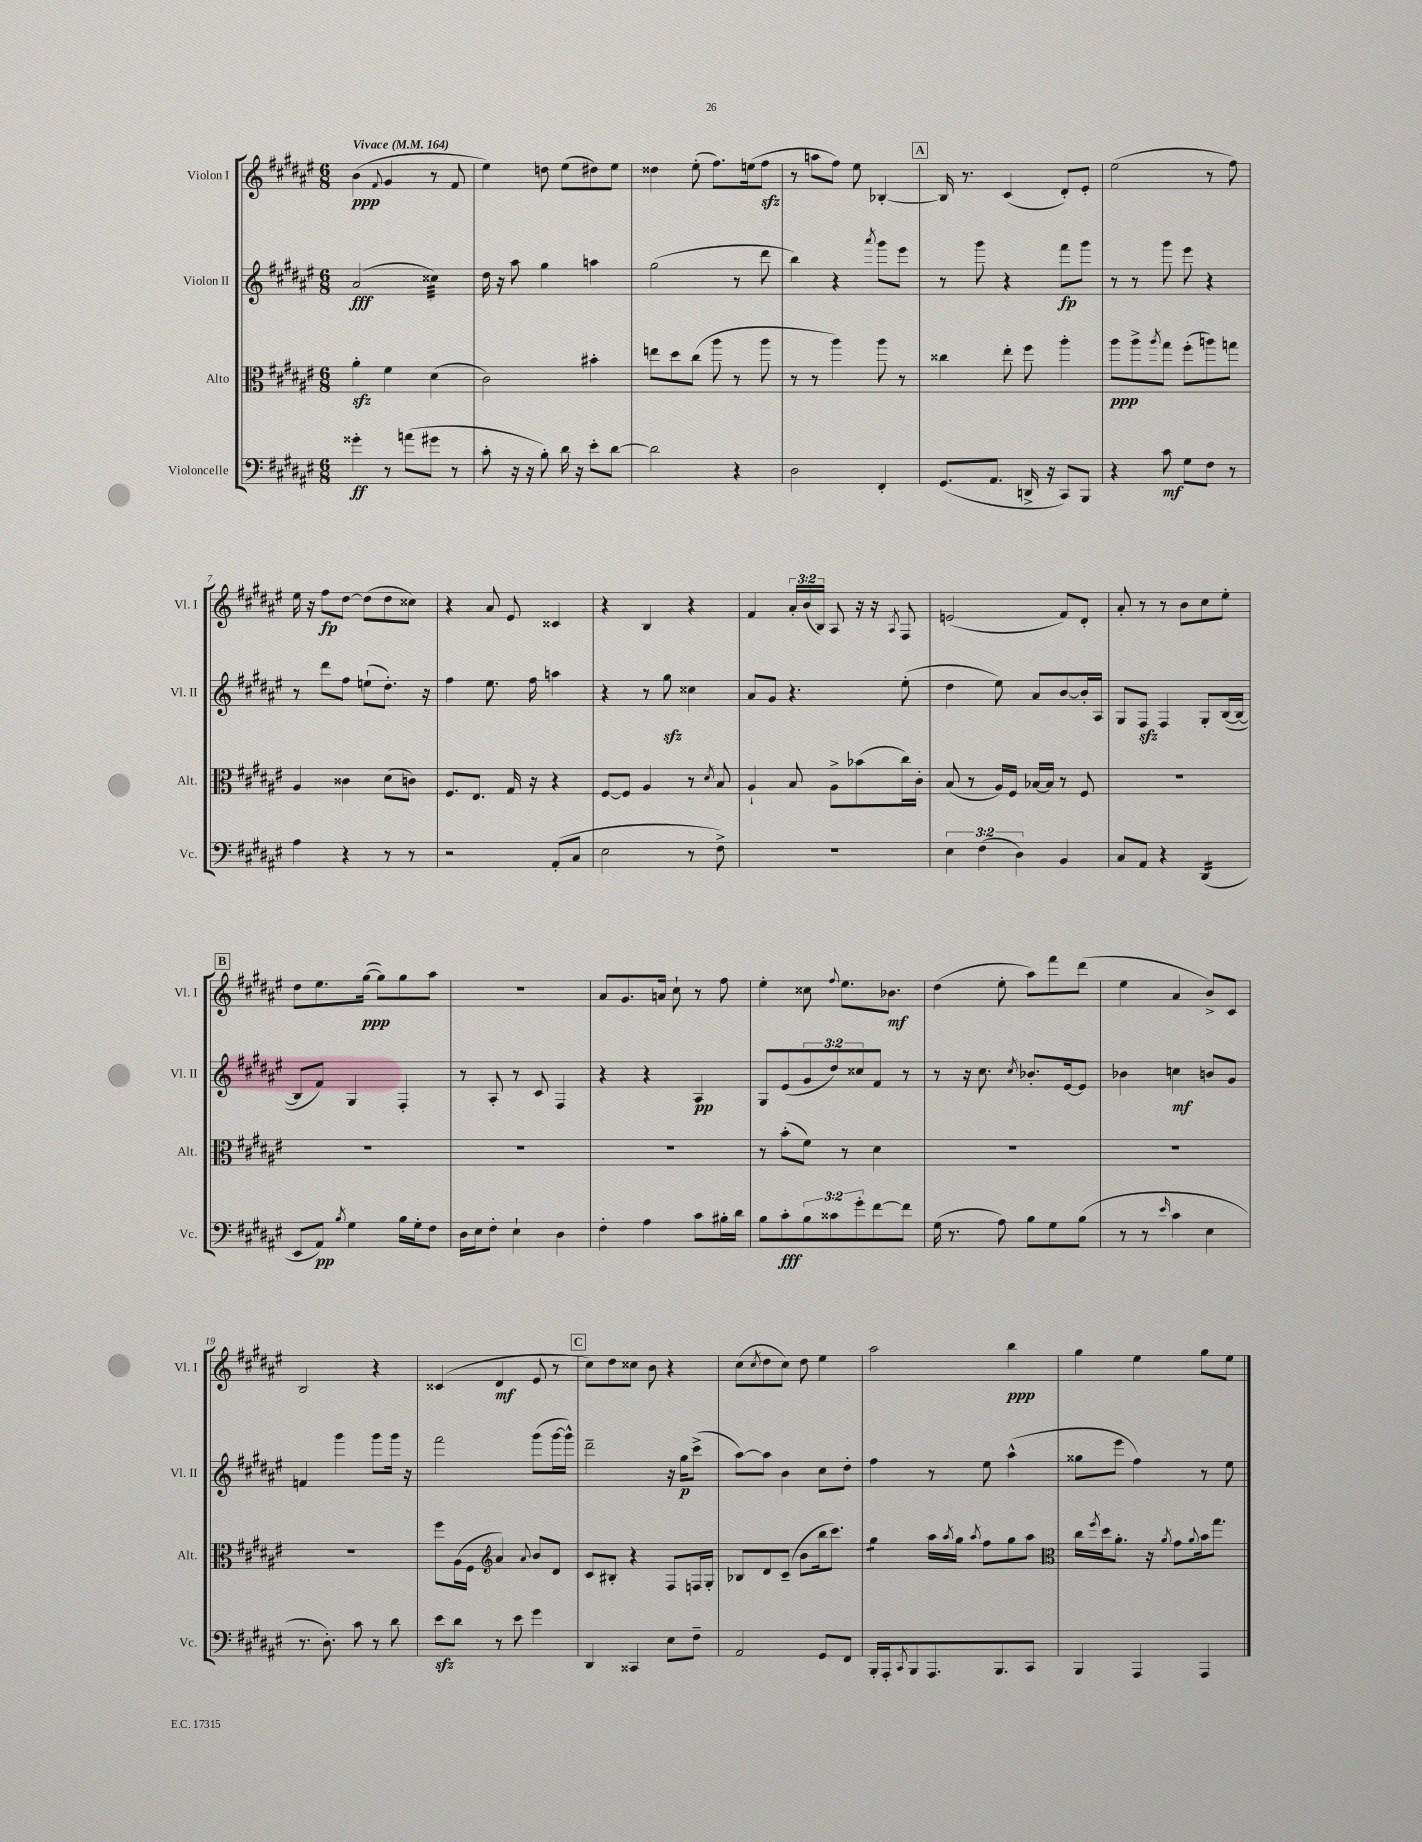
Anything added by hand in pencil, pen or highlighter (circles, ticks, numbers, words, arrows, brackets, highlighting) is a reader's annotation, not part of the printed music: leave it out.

**kern	**kern	**kern	**kern
*staff4	*staff3	*staff2	*staff1
*clefF4	*clefC3	*clefG2	*clefG2
*k[f#c#g#d#a#e#]	*k[f#c#g#d#a#e#]	*k[f#c#g#d#a#e#]	*k[f#c#g#d#a#e#]
*M6/8	*M6/8	*M6/8	*M6/8
*MM164	*MM164	*MM164	*MM164
4g##'\	4a#'\	(2a#/	(4b\
.	.	.	8qqf#/
8r	4f#\	.	4g#/
(8a\L	.	.	.
8g#\J	(4d#\	4cc##\)	8r
8r	.	.	8f#/
=	=	=	=
8c#'\	2c#\)	16dd#\	4ee#\)
.	.	16r	.
16r	.	8aa#\	.
16r	.	.	.
8B'\)	.	4gg#\	8dd\
16d#\	.	.	(8ee#\L
16r	.	.	.
8e#'\L	4b#'\	4aa\	8dd#\)
[8d#\J	.	.	8ee#\J
=	=	=	=
2d#\]	8ee\L	(2gg#\	4dd##\
.	8dd#\	.	.
.	(8cc#\J	.	(8ee#'\
.	8aa#\	.	8.ff#\L)
4r	8r	8r	.
.	.	.	(16ee\k
.	8aa#\	8ddd#\	8ff#\J
=	=	=	=
2D#\	8r	4bb\)	8r
.	8r	.	8aa\L
.	4aa#\)	4r	8ff#\J)
.	.	.	8ee#\
.	.	8qaaa#/	.
4FF#'/	8aa#\	8ggg#\L	[4B-'/
.	8r	8eee#\J	.
=	=	=	=
(8.GG#/L	4cc##\	8r	16B-/]
.	.	.	8.r
.	.	8ggg#\	.
8.AA#/J	.	.	.
.	8ee#'\	4r	(4c#/
16DD^/	8ff#\	.	.
16r	.	.	.
8CC#/L)	4aa#'\	8fff#\L	8d#'/L)
8BBB/J	.	8ggg#\J	8e#'/J
=	=	=	=
4r	8aa#\L	8r	(2ee#\
.	8aa#^\	8r	.
.	8qaa#/	.	.
8c#\	8gg#\J	8ggg#\	.
8G#\L	(8ff#'\L	8eee#\	.
8F#\J	8aa\)	4r	8r
8r	8gg\J	.	8ff#\)
=	=	=	=
4A#\	4A#/	8r	16ee#\
.	.	.	16r
.	.	8ddd#\L	8ff#\L
4r	4c##\	8ff#\J	[8dd#\J
.	.	(8ee`\L	(8dd#\]L
8r	(8d#\L	8.dd#'\J)	8dd#\
8r	8c\J)	.	8cc##\J)
.	.	16r	.
=	=	=	=
2r	8.F#/L	4ff#\	4r
.	8.E#/J	.	.
.	.	8.ee#\	8a#/
.	16G#/	.	8e#/
.	16r	16ff#\	.
(8AA#'/L	4r	4aa\	4c##/
8C#/J	.	.	.
=	=	=	=
2E#\	[8F#/L	4r	4r
.	8F#/]J	.	.
.	4A#/	8r	4B/
.	.	8gg#\	.
8r	8r	4cc##\	4r
.	8qd#/	.	.
8F#^\)	8B/	.	.
=	=	=	=
2.r	4A#`/	8a#/L	4f#/
.	.	8g#/J	.
.	8B/	4.r	24a#'/LL
.	.	.	(24b/
.	.	.	24B/JJ)
.	8A#^\L	.	8A#/
.	(8b-\	.	16r
.	.	.	16r
.	.	.	8qA#/
.	16cc#\L)	(8ee#'\	8F#/
.	16c#'\JJ	.	.
=	=	=	=
6E#\	(8B/	4dd#\	(2e/
.	8r	.	.
(6F#\	.	.	.
.	16A#/LL)	8ee#\)	.
.	16F#/JJ	.	.
6D#\)	.	.	.
.	[16B-/LL	8a#/L	.
.	16B-/]JJ	.	.
4BB/	8r	[8b/	8f#/L)
.	8F#/	16b'/]L	8d#'/J
.	.	16A#/JJ	.
=	=	=	=
8C#/L	2.r	8G#/L	8a#'/
8AA#/J	.	8F#/J	8r
4r	.	4F#/	8r
.	.	.	8b\L
(4DD#/	.	8G#'/L	8cc#\
.	.	([16B/L	8ee#'\J
.	.	16B/_JJ	.
=	=	=	=
8EE#/L	2.r	8B/]L	8dd#\L
8AA#/J)	.	8f#/J)	8.ee#\
8qB/	.	.	.
4G#\	.	4G#/	.
.	.	.	([16gg#\Jk
.	.	.	8gg#\]L)
16B\LL	.	4F#'/	8gg#\
16G#'\J	.	.	.
8F#\J	.	.	8aa#\J
=	=	=	=
16D#\LL	2.r	8r	2.r
16E#\J	.	.	.
8F#'\J	.	8A#'/	.
4E#`\	.	8r	.
.	.	8c#/	.
4D#\	.	4F#/	.
=	=	=	=
4F#'\	2.r	4r	8a#/L
.	.	.	8.g#/
4A#\	.	4r	.
.	.	.	16a/Jk
.	.	.	8cc#`\
8c#\L	.	4A#/	8r
16B#'\L	.	.	8ff#\
16d#\JJ	.	.	.
=	=	=	=
8B\L	8r	8G#/L	4ee#'\
8c#'\	(8b'\L	(8e#/	.
12B\	8f#\J)	12g#/	8cc##\
12c##\	.	12dd#/)	.
.	.	.	8qqff#/
.	8r	.	8.ee#\L
12g#'\	.	12cc##/	.
[8f#\	4d#\	8f#/J	.
.	.	.	8.b-\J
8f#\]J	.	8r	.
=	=	=	=
(16G#\	2.r	8r	(4dd#\
8.r	.	.	.
.	.	16r	.
.	.	8.cc#\	.
8A#\)	.	.	8ee#'\
.	.	8qcc#/	.
8B\L	.	8.b-'/L	8aa#\L)
8G#\	.	.	8fff#\
.	.	[16e#/k	.
(8B\J	.	8e#/]J	(8ddd#\J
=	=	=	=
8r	2.r	4b-\	4ee#\
8r	.	.	.
16qqe#/	.	.	.
4c#\	.	4cc\	4a#/
4E#\	.	8b/L	8b^/L)
.	.	8g#/J	8c#/J
=	=	=	=
8.r	2.r	4f/	2B/
8.D#'\)	.	.	.
.	.	4ggg#\	.
8c#\	.	.	.
8r	.	8ggg#\L	4r
8d#\	.	16ggg#\Jk	.
.	.	16r	.
=	=	=	=
8e#\L	8ff#\L	2fff#\	(4c##/
8d#\J	(16A#\L	.	.
.	16F#\JJ	.	.
*	*clefG2	*	*
8r	4a#/)	.	4d#/
8e#\	.	.	.
.	8qqa#/	.	.
4g#\	8b/L	(8ggg#\L	8e#/
.	8d#/J	[16ggg#\L	8r
.	.	16ggg#^^\]JJ)	.
=	=	=	=
4DD#/	8c#/L	2ddd#~\	8cc#\L)
.	8B#'/J	.	8dd#\
4CC##/	4r	.	8cc##\J
.	.	.	8b\
8E#\L	8F#/L	16r	4r
.	.	16gg#\LK	.
8F#~\J	16F/L	(8ccc#^\J	.
.	16G#'/JJ	.	.
=	=	=	=
2AA#/	8B-/L	[8aa#\L)	(8cc#\L
.	.	.	8qcc#/
.	8d#/	8aa#\]J	8dd#\
.	(8c#~/J	4b\	8cc#\J)
.	8b\L	.	8dd#\
8GG#/L	16bb\k	8cc#\L	4ee#\
.	8.ccc#\J)	.	.
8FF#/J	.	8dd#'\J	.
=	=	=	=
16BBB'/LL	4gg#\	4ff#\	2aa#\
16AAA#'/J	.	.	.
8qCC#/	.	.	.
8BBB/	.	.	.
8.AAA#/	16aa#\LL	8r	.
.	8qaa#/	.	.
.	16gg#\JJ	.	.
.	8qaa#/	.	.
.	8ff#\L	8ee#\	.
8.BBB/	.	.	.
.	8gg#\	(4aa#^^\	4bb\
8CC#/J	8aa#\J	.	.
=	=	=	=
*	*clefC3	*	*
4BBB/	16cc#\LL	8gg##\L	4gg#\
.	8qff#/	.	.
.	16dd#\J	.	.
.	8.a#'\J	8eee#\J	.
4AAA#/	.	4ff#\)	4ee#\
.	16r	.	.
.	8qa#/	.	.
.	8g#\L	.	.
.	8qqa#/	.	.
4AAA#/	16b\k	8r	8gg#\L
.	8.gg#\J	.	.
.	.	8ee#\	8ee#\J
==	==	==	==
*-	*-	*-	*-
